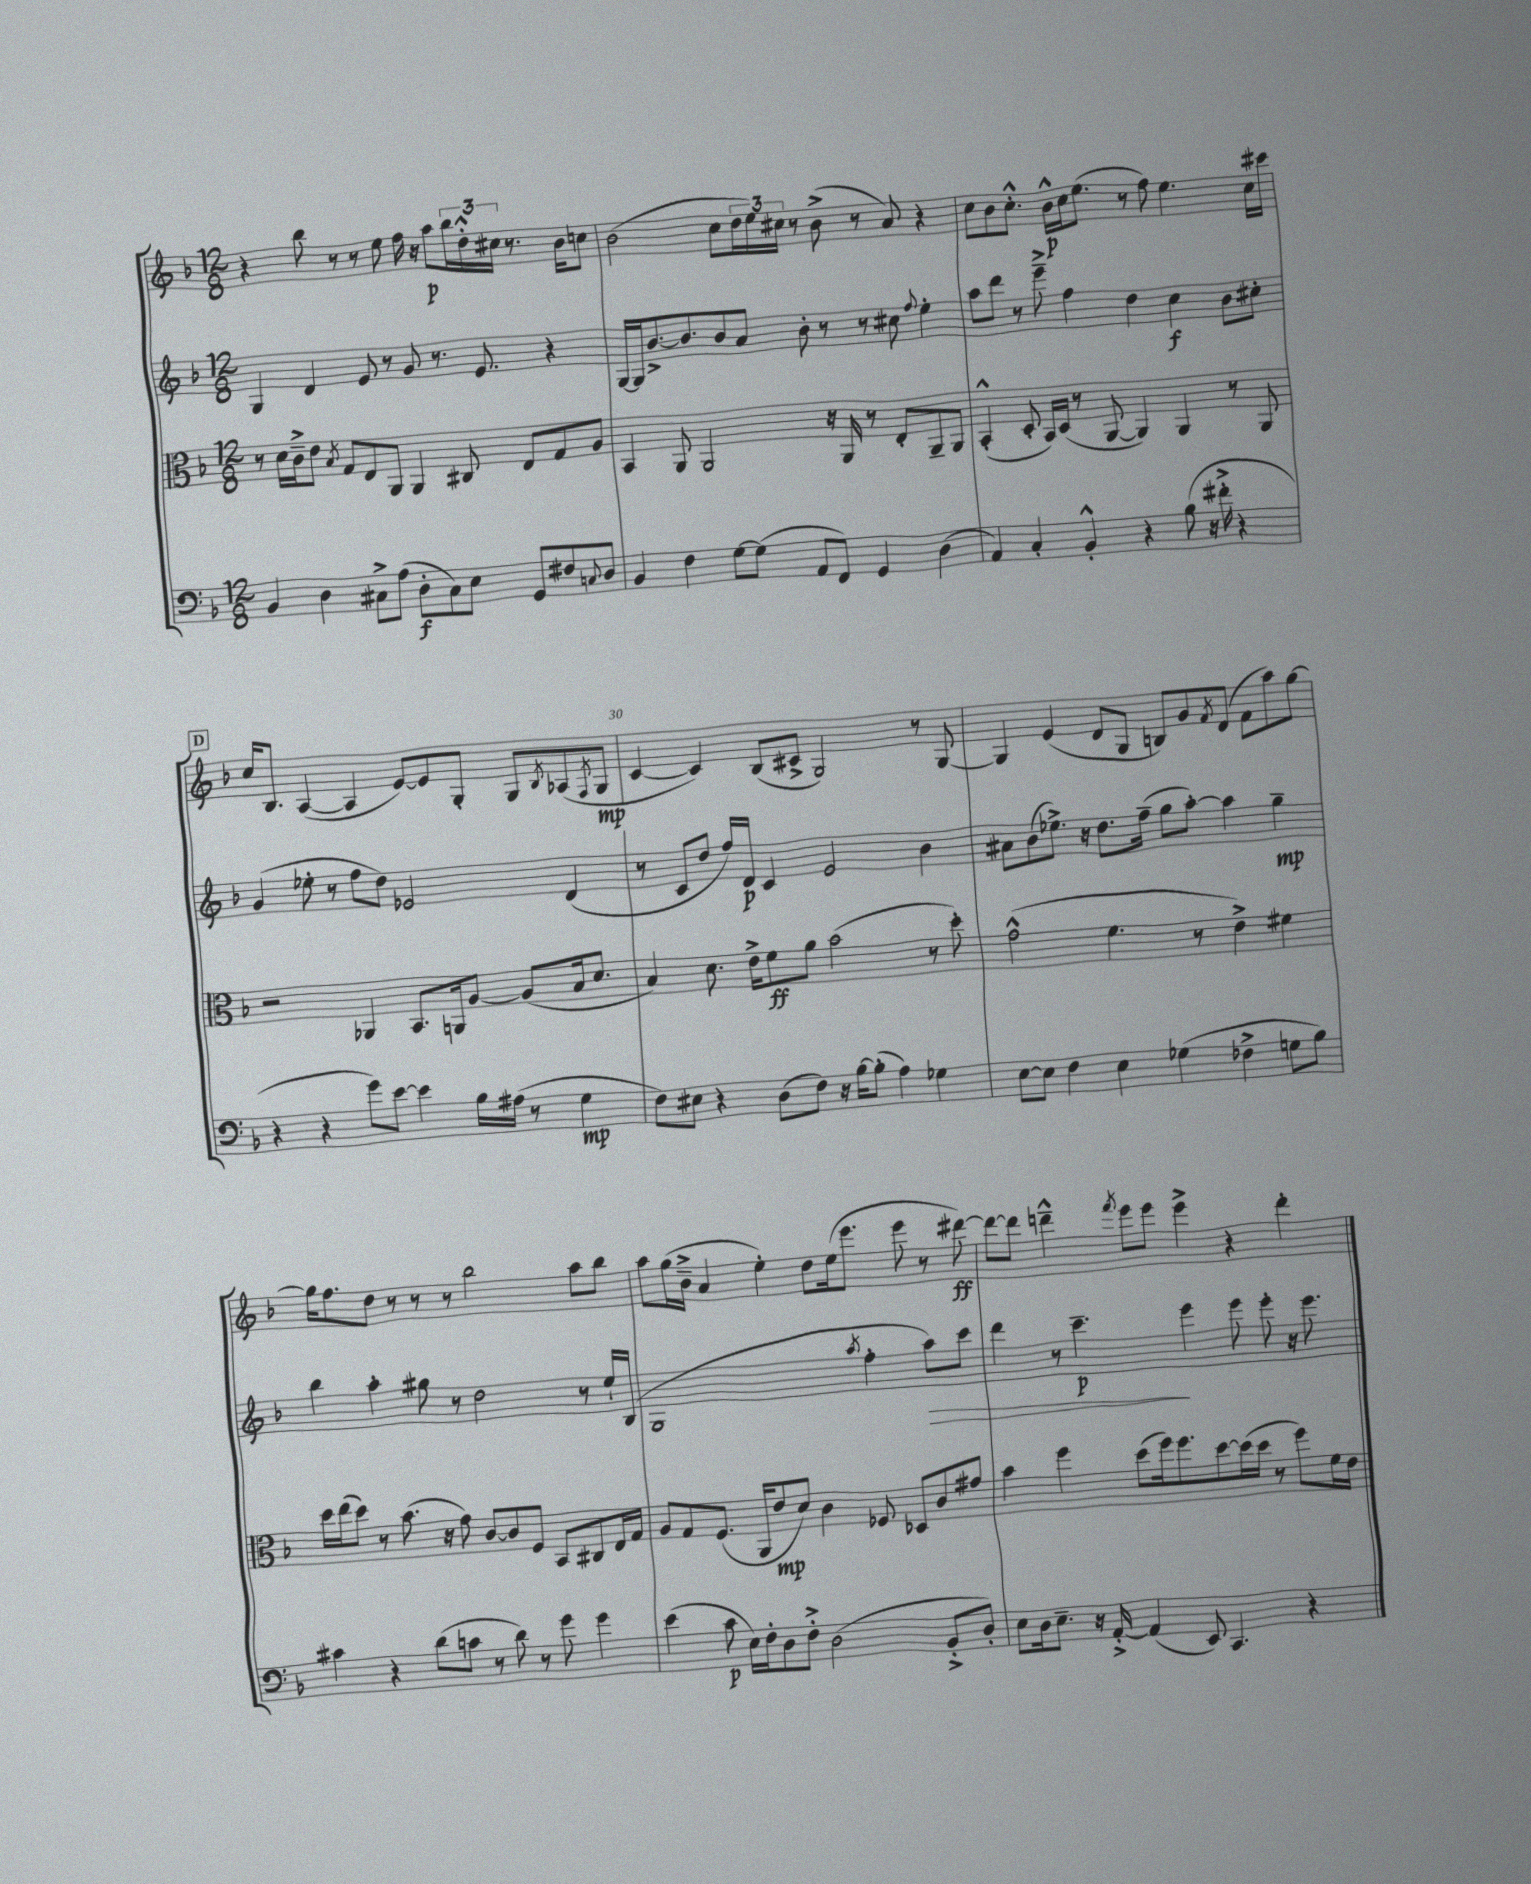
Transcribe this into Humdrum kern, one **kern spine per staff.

**kern	**dynam	**kern	**dynam	**kern	**dynam	**kern	**dynam
*part4	*part4	*part3	*part3	*part2	*part2	*part1	*part1
*staff4	*staff4	*staff3	*staff3	*staff2	*staff2	*staff1	*staff1
*clefF4	*	*clefC3	*	*clefG2	*	*clefG2	*
*k[b-]	*	*k[b-]	*	*k[b-]	*	*k[b-]	*
*M12/8	*	*M12/8	*	*M12/8	*	*M12/8	*
=26	=26	=26	=26	=26	=26	=26	=26
4BB-/	.	8r	.	4G/	.	4r	.
.	.	16d\LL	.	.	.	.	.
.	.	16c~^\J	.	.	.	.	.
4D\	.	8e\J	.	4d/	.	8bb-\	.
.	.	8qB-/	.	.	.	.	.
.	.	8G/L	.	.	.	8r	.
8C#X^\L	.	8E/	.	8e/	.	8r	.
(8A\J	.	8AA/J	.	8r	.	8ee\	.
8D'\L	f	4AA/	.	8g/	.	16ff\	.
.	.	.	.	.	.	16r	.
8C#\)	.	.	.	8.r	.	8aa\L	p
8E\J	.	8C#X/	.	.	.	24bb-\L	.
.	.	.	.	.	.	24dd'^^\	.
.	.	.	.	8.e/	.	.	.
.	.	.	.	.	.	24cc#X\JJ	.
8GG/L	.	8E/L	.	.	.	8.r	.
8F#X/	.	8G/	.	4r	.	.	.
.	.	.	.	.	.	16b-\KL	.
8qqCn/	.	.	.	.	.	.	.
8D/J	.	8A/J	.	.	.	8ccn\J	.
=27	=27	=27	=27	=27	=27	=27	=27
4BB-/	.	4BB-/	.	[16G/LL	.	(2b-\	.
.	.	.	.	16G/J]	.	.	.
.	.	.	.	[8.b-^/	.	.	.
4F\	.	8AA/	.	.	.	.	.
.	.	.	.	8.b-/]	.	.	.
.	.	2AA/	.	.	.	.	.
[8G\L	.	.	.	8b-/	.	8cc\L	.
(8G\J]	.	.	.	8a/J	.	24dd\L	.
.	.	.	.	.	.	24ee\)	.
.	.	.	.	.	.	24cc#X\JJ	.
8AA/L	.	.	.	8b-'\	.	8r	.
8FF/J)	.	16r	.	8r	.	(8b-^\	.
.	.	16AA/	.	.	.	.	.
4GG/	.	8r	.	8r	.	8r	.
.	.	8E'/L	.	8cc#X\	.	8a/)	.
.	.	.	.	8qqff/	.	.	.
(4D\	.	8AA~/	.	4ee'\	.	4r	.
.	.	8AA/J	.	.	.	.	.
=28	=28	=28	=28	=28	=28	=28	=28
4AA/)	.	(4BB-'^^/	.	8aa\L	.	8cc\L	.
.	.	.	.	8ddd\J	.	8b-\	.
4C'/	.	8D'/	.	8r	.	8.cc'^^\J	.
.	.	16BB-/LL)	.	8eee~^\	.	.	.
.	.	(16D/JJ	.	.	.	16b-^^\LL	p
4BB-'^^/	.	8r	.	4ff\	.	16cc\J	.
.	.	.	.	.	.	(8.ee\J	.
.	.	[8AA/	.	.	.	.	.
4r	.	4AA/])	.	4dd\	.	8r	.
.	.	.	.	.	.	8ff\)	.
(8B-\	.	4AA/	.	4cc\	f	4.ee\	.
16r	.	.	.	.	.	.	.
16f#X'^\	.	.	.	.	.	.	.
4r	.	8r	.	8b-\L	.	.	.
.	.	8AA/	.	8cc#X'\J	.	16cc\LL	.
.	.	.	.	.	.	16ccc#X\JJ	.
!!LO:LB:g=z
!!LO:REH:place=s1:t=D
=29	=29	=29	=29	=29	=29	=29	=29
4r	.	2r	.	(4g/	.	16cc/KL	.
.	.	.	.	.	.	8.B-/J	.
4r	.	.	.	8ee-X'\	.	([4A/	.
.	.	.	.	8r	.	.	.
8g\L)	.	4AA-X/	.	8ff\L	.	4A/]	.
[8e\J	.	.	.	8dd\J)	.	.	.
4e\]	.	8.BB-/L	.	2e-X/	.	[8e/L)	.
.	.	.	.	.	.	8e/]	.
.	.	16AAn/k	.	.	.	.	.
16B-\LL	.	[8A/J	.	.	.	8G'/J	.
(16A#X\JJ	.	.	.	.	.	.	.
8r	.	(8A/L]	.	.	.	8G/L	.
.	.	.	.	.	.	8qB-/	.
4G\	mp	16B-/k	.	(4d/	.	(8A-X/	.
.	.	8.d/J	.	.	.	.	.
.	.	.	.	.	.	8qF/	.
.	.	.	.	.	.	8G/J	mp
=30	=30	=30	=30	=30	=30	=30	=30
8F\L)	.	4B-/)	.	8r	.	[4c/	.
8E#X\J	.	.	.	8c/L	.	.	.
4r	.	8.d\	.	8dd/J	.	4c/])	.
.	.	.	.	16ff/LL)	.	.	.
.	.	16e^\KL	.	16d/JJ	p	.	.
(8D\L	.	8f\	ff	4c/	.	(8B-/L	.
8F\J)	.	8a\J	.	.	.	8c#X^/J	.
16r	.	(2b-\	.	2e/	.	2G/)	.
[16B-\KL	.	.	.	.	.	.	.
(8B-'\J]	.	.	.	.	.	.	.
4A\)	.	.	.	.	.	.	.
4G-X\	.	8r	.	4b-\	.	8r	.
.	.	8dd'\)	.	.	.	[8G/	.
=31	=31	=31	=31	=31	=31	=31	=31
[8E\L	.	(2g^^\	.	8a#X\L	.	4G/]	.
8E\J]	.	.	.	(8b-\	.	.	.
4F\	.	.	.	8.ee-X^\J)	.	(4e/	.
.	.	.	.	16r	.	.	.
4E\	.	4.f\	.	8.dd\L	.	8d/L	.
.	.	.	.	.	.	8G/J	.
.	.	.	.	(16ff~\Jk	.	.	.
(4G-X\	.	.	.	8gg\L	.	8Bn/L)	.
.	.	8r	.	[8aa'\J)	.	8g/	.
.	.	.	.	.	.	8qf/	.
4F-X^\	.	4e^\)	.	4aa\]	.	(8d/J	.
.	.	.	.	.	.	8f\L	.
8Gn\L	.	4f#X\	.	4gg~\	mp	8aa\)	.
8B-\J)	.	.	.	.	.	[8gg\J	.
!!LO:LB:g=z
=32	=32	=32	=32	=32	=32	=32	=32
4c#X\	.	16dd\LL	.	4bb-\	.	16gg\KL]	.
.	.	(16ee\J	.	.	.	8.ff\	.
.	.	8dd\J)	.	.	.	.	.
4r	.	8r	.	4aa'\	.	8dd\J	.
.	.	(8.b-\	.	.	.	8r	.
(8d\L	.	.	.	8gg#X\	.	8r	.
.	.	16r	.	.	.	.	.
8cn\J	.	8g\)	.	8r	.	8r	.
8r	.	[8c/L	.	2dd\	.	2bb-\	.
8d\)	.	8c/]	.	.	.	.	.
8r	.	8F/J	.	.	.	.	.
8g\	.	8BB-/L	.	.	.	.	.
4g\	.	8C#X/	.	8r	.	8aa\L	.
.	.	16E/L	.	16ee`/LL	.	8bb-\J	.
.	.	16G/JJ	.	(16B-/JJ	.	.	.
=33	=33	=33	=33	=33	=33	=33	=33
(4e\	.	8A/L	.	1G	.	8aa\L	.
.	.	8G/	.	.	.	(16gg\L	.
.	.	.	.	.	.	16b-~^\JJ	.
8c\	p	(8.F/J	.	.	.	4a/	.
16E\LL)	.	.	.	.	.	.	.
16F'\J	.	16AA/KL	.	.	.	.	.
8D\	.	8e/	mp	.	.	4ee'\)	.
8F'^\J	.	8d/J)	.	.	.	.	.
(2D\	.	4c\	.	.	.	8dd\L	.
.	.	.	.	.	.	(16ee\k	.
.	.	.	.	.	.	8.eee\J	.
.	.	.	.	8qaa/	.	.	.
.	.	8F-X/	.	4ff'\	.	.	.
.	.	8D-X/L	.	.	.	8eee\	.
!	!	!	!	!	!LO:HP:b	!	!
8BB-'^/L	.	8c/	.	8aa\L)	>	8r	.
8D'/J)	.	8g#X/J	.	8ccc\J	.	[8ddd#X\)	ff
=34	=34	=34	=34	=34	=34	=34	=34
8E\L	.	4b-\	.	4ddd\	.	8ddd#\L_	.
16D\k	.	.	.	.	.	8ddd#\J]	.
8.E~\J	.	.	.	.	.	.	.
.	.	4ff\	.	8r	.	4dddn~^^\	.
16r	.	.	.	4.ccc~\	p	.	.
[16AA'^/	.	.	.	.	.	.	.
.	.	.	.	.	.	8qfff/	.
(4AA/]	.	(8dd\L	.	.	.	8eee\L	.
.	.	16ff\k)	.	.	.	8eee\J	.
.	.	8.ff\	.	.	.	.	.
8EE/)	.	.	.	4eee\	]	4eee^\	.
4.CC/	.	[8dd\	.	.	.	.	.
.	.	(16dd\L]	.	8eee\	.	4r	.
.	.	16dd\JJ	.	.	.	.	.
.	.	8r	.	8eee'\	.	.	.
4r	.	8ff\L)	.	16r	.	4ddd'\	.
.	.	.	.	8.eee\	.	.	.
.	.	16f\L	.	.	.	.	.
.	.	16e\JJ	.	.	.	.	.
==	==	==	==	==	==	==	==
*-	*-	*-	*-	*-	*-	*-	*-
